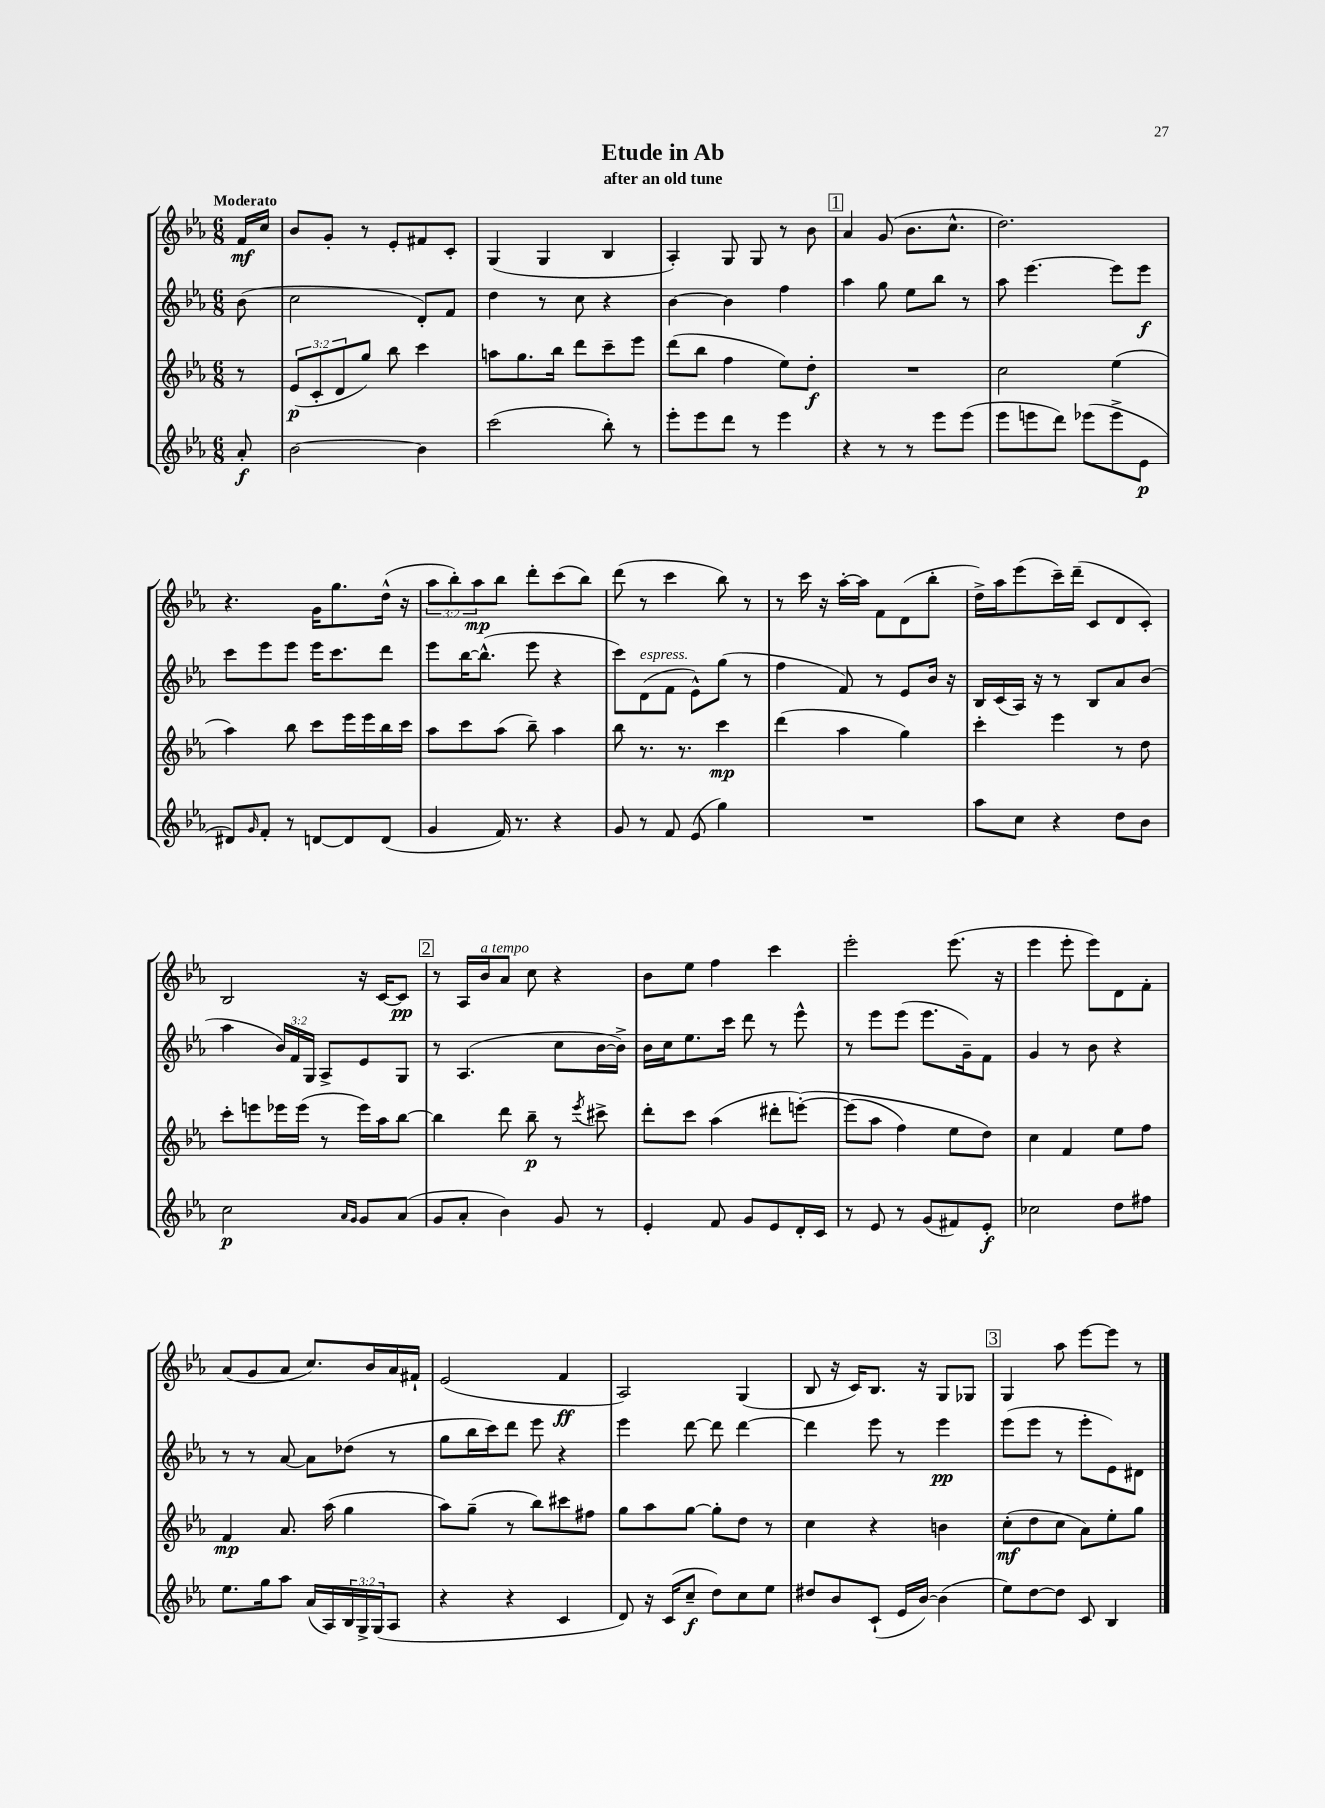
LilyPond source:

\header { title = "Etude in Ab" subtitle = "after an old tune" }
<<
\new StaffGroup <<
\new Staff = "s0" {
    \clef treble \key ees \major \numericTimeSignature \time 6/8 \override Staff.TupletNumber.text = #tuplet-number::calc-fraction-text \partial 8 \tempo "Moderato"
    f'16\mf c''16 |
    bes'8 g'8-. r8 ees'8-. fis'8 c'8-. |
    g4( g4 bes4 |
    aes4-.) g8 g8 r8 bes'8 |
    \mark \markup { \box "1" } aes'4 g'8( bes'8. c''8.-^ |
    d''2.) |
    r4. g'16 g''8. d''16-^( r16 |
    \tuplet 3/2 { aes''8 bes''8-.) aes''8\mp } bes''8 d'''8-. c'''8( bes''8) |
    d'''8( r8 c'''4 bes''8) r8 |
    r8 c'''16 r16 aes''16~-. aes''16 f'8 d'8( bes''8-. |
    d''16->) aes''16 ees'''8( c'''16--) d'''16--( c'8 d'8 c'8-.) |
    bes2 r16 c'16~ c'8\pp |
    \mark \markup { \box "2" } r8 aes16 bes'16^\markup { \italic "a tempo" } aes'8 c''8 r4 |
    bes'8 ees''8 f''4 c'''4 |
    ees'''2-. ees'''8.( r16 |
    ees'''4 ees'''8-. ees'''8) d'8 f'8-. |
    aes'8( g'8 aes'8 c''8.) bes'16 aes'16 fis'16-! |
    ees'2( f'4\ff |
    aes2) g4( |
    bes8 r16 c'16) bes8. r16 g8 ges8 |
    \mark \markup { \box "3" } g4 aes''8 ees'''8~ ees'''8 r8 \bar "|." |
}
\new Staff = "s1" {
    \clef treble \key ees \major \numericTimeSignature \time 6/8 \override Staff.TupletNumber.text = #tuplet-number::calc-fraction-text \partial 8
    bes'8( |
    c''2 d'8-.) f'8 |
    d''4 r8 c''8 r4 |
    bes'4~ bes'4 f''4 |
    \mark \markup { \box "1" } aes''4 g''8 ees''8 bes''8 r8 |
    aes''8 ees'''4.~ ees'''8 ees'''8\f |
    c'''8 ees'''8 ees'''8 ees'''16 c'''8. d'''8 |
    ees'''8 bes''16~ bes''8.-^( ees'''8 r4 |
    c'''8) d'8^\markup { \italic "espress." }( f'8 ees'8-^) g''8( r8 |
    f''4 f'8) r8 ees'8 bes'16 r16 |
    bes16 c'16( aes16) r16 r8 bes8 aes'8 bes'8( |
    aes''4 \tuplet 3/2 { bes'16) f'16 g16 } aes8-> ees'8 g8 |
    \mark \markup { \box "2" } r8 aes4.( c''8 bes'16~ bes'16->) |
    bes'16 c''16 ees''8. c'''16 d'''8 r8 ees'''8-^ |
    r8 ees'''8 ees'''8( ees'''8. g'16--) f'8 |
    g'4 r8 bes'8 r4 |
    r8 r8 aes'8~ aes'8 des''8( r8 |
    g''8 bes''16 c'''16) d'''8 ees'''8 r4 |
    ees'''4 d'''8~ d'''8 d'''4~ |
    d'''4 ees'''8 r8 ees'''4\pp |
    \mark \markup { \box "3" } ees'''8( ees'''8 r8 ees'''8-. ees'8) dis'8 \bar "|." |
}
\new Staff = "s2" {
    \clef treble \key ees \major \numericTimeSignature \time 6/8 \override Staff.TupletNumber.text = #tuplet-number::calc-fraction-text \partial 8
    r8 |
    \tuplet 3/2 { ees'8\p( c'8-. d'8 } g''8) bes''8 c'''4 |
    a''8 g''8. bes''16 d'''8 c'''8-- ees'''8 |
    d'''8( bes''8 f''4 ees''8) d''8-.\f |
    \mark \markup { \box "1" } R2. |
    c''2 ees''4( |
    aes''4) bes''8 c'''8 ees'''16 ees'''16 bes''16 c'''16 |
    aes''8 c'''8 aes''8( bes''8--) aes''4 |
    bes''8 r8. r8. c'''4\mp |
    d'''4( aes''4 g''4) |
    c'''4-. ees'''4 r8 d''8 |
    c'''8-. e'''8 ees'''16 ees'''16( r8 ees'''16) aes''16 bes''8~ |
    \mark \markup { \box "2" } bes''4 d'''8 bes''8--\p r8 \acciaccatura { ees'''8 } cis'''8-> |
    d'''8-. c'''8 aes''4( dis'''8-. e'''8~-.)\( |
    e'''8( aes''8 f''4) ees''8 d''8\) |
    c''4 f'4 ees''8 f''8 |
    f'4\mp aes'8. aes''16( g''4 |
    aes''8) g''8--( r8 bes''8) cis'''8 fis''8 |
    g''8 aes''8 g''8~ g''8-. d''8 r8 |
    c''4 r4 b'4 |
    \mark \markup { \box "3" } c''8-.\mf( d''8 c''8 aes'8) ees''8-. g''8 \bar "|." |
}
\new Staff = "s3" {
    \clef treble \key ees \major \numericTimeSignature \time 6/8 \override Staff.TupletNumber.text = #tuplet-number::calc-fraction-text \partial 8
    aes'8-.\f |
    bes'2~ bes'4 |
    c'''2( bes''8-.) r8 |
    ees'''8-. ees'''8 d'''8 r8 ees'''4 |
    \mark \markup { \box "1" } r4 r8 r8 ees'''8 ees'''8( |
    ees'''8 e'''8 d'''8) ees'''8( ees'''8-> ees'8\p |
    dis'8) \grace { g'16 } f'8-. r8 d'8~ d'8 d'8( |
    g'4 f'16) r8. r4 |
    g'8 r8 f'8 ees'8( g''4) |
    R2. |
    aes''8 c''8 r4 d''8 bes'8 |
    c''2\p \grace { aes'16 g'16 } g'8 aes'8( |
    \mark \markup { \box "2" } g'8 aes'8-. bes'4) g'8 r8 |
    ees'4-. f'8 g'8 ees'8 d'16-. c'16 |
    r8 ees'8 r8 g'8( fis'8) ees'8-.\f |
    ces''2 d''8 fis''8 |
    ees''8. g''16 aes''8 aes'16( aes16) \tuplet 3/2 { bes16 g16-> g16( } aes8 |
    r4 r4 c'4 |
    d'8) r16 c'16( c''8--\f d''8) c''8 ees''8 |
    dis''8 bes'8 c'8-!( ees'16 bes'16~) bes'4( |
    \mark \markup { \box "3" } ees''8) d''8~ d''8 c'8 bes4 \bar "|." |
}
>>
>>
\layout { \context { \Score \remove "Bar_number_engraver" } }
